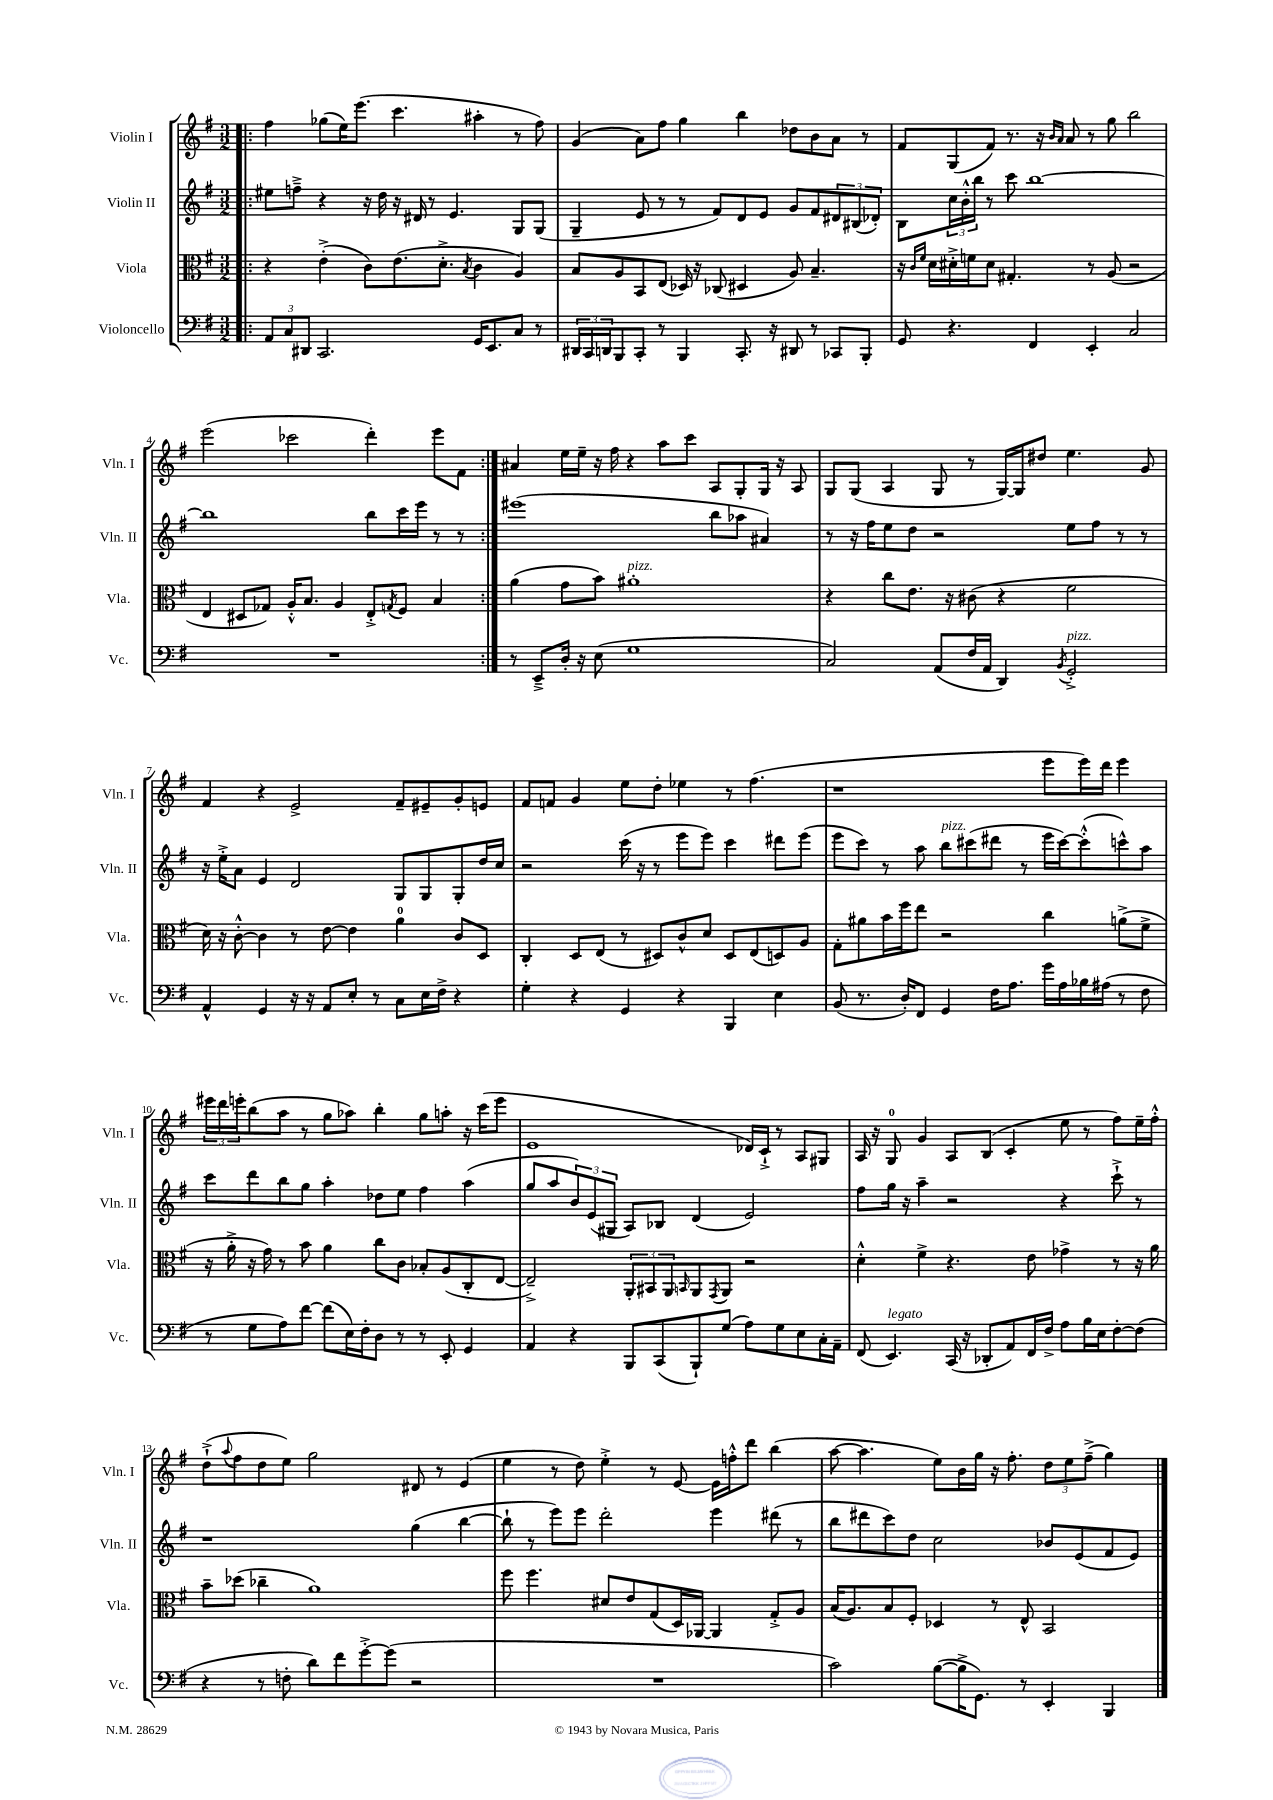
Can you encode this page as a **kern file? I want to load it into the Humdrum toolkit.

**kern	**kern	**kern	**kern
*staff4	*staff3	*staff2	*staff1
*clefF4	*clefC3	*clefG2	*clefG2
*k[f#]	*k[f#]	*k[f#]	*k[f#]
*M3/2	*M3/2	*M3/2	*M3/2
=!|:	=!|:	=!|:	=!|:
12AA	4r	8ee#	4ff#
12C	.	.	.
.	.	8ff~^	.
12DD#	.	.	.
2.CC	(4e'^	4r	(8gg-
.	.	.	16ee)
.	.	.	(8.eee
.	8c)	16r	.
.	.	16dd	.
.	(8.e	16r	4.ccc
.	.	16d#	.
.	.	8r	.
.	8.d'^	.	.
.	.	4.e	.
.	8qB	.	.
16GG	4c	.	4aa#'
8.EE	.	.	.
8C	4A)	8G	8r
8r	.	(8G	8ff#)
=	=	=	=
24DD#	8B	4G~	(4g
24CC	.	.	.
24DD	.	.	.
8BBB	8A	.	.
8CC'	8BB	8e	8a)
8r	(8E	8r	8ff#
4BBB	16D-)	8r	4gg
.	16r	.	.
.	(8C-	8f#)	.
8.CC'	4D#	8d	4bb
.	.	8e	.
16r	.	.	.
8DD#	8A)	8g	8dd-
8r	4.B~	8f#	8b
8CC-	.	12d#	8a
.	.	(12B#	.
8BBB'	.	.	8r
.	.	12d-')	.
=	=	=	=
8GG	16r	8B	8f#
.	16qqc	.	.
.	16qqf#	.	.
.	16d	.	.
4.r	16d#'^	24cc	(8G
.	.	24b'^^	.
.	16f	.	.
.	.	24bb	.
.	8d#	8r	8f#)
.	4.G#'	8ccc	8.r
4FF#	.	[1bb	.
.	.	.	16r
.	.	.	16qqb
.	.	.	16qqa
.	.	.	8a
4EE'	8r	.	8r
.	(8A	.	8gg
2C	2r	.	2bb
=	=	=	=
1.r	4E	1bb]	(2eee
.	8D#	.	.
.	8G-)	.	.
.	16A'^^	.	2ccc-
.	8.B	.	.
.	4A	.	.
.	8E'^	8bb	4ddd')
.	8qG	.	.
.	8F#	16ccc	.
.	.	16eee	.
.	4B	8r	8eee
.	.	8r	8f#
=:|!	=:|!	=:|!	=:|!
8r	(4a	(1eee#	4a#
8EE~^	.	.	.
16D'	8g	.	16ee
16r	.	.	16ee~
(8E	8b)	.	16r
.	.	.	16ff#
1G	1a#'	.	4r
.	.	.	8aa
.	.	.	8ccc
.	.	8bb	8A
.	.	8aa-	8G'
.	.	4a#)	16G
.	.	.	16r
.	.	.	8A
=	=	=	=
2C)	4r	8r	8G
.	.	16r	(8G
.	.	16ff#	.
.	8cc	8ee	4A
.	8.e	8dd	.
(8AA	.	2r	8G
.	16r	.	.
16F#	(8c#	.	8r
16AA	.	.	.
4DD)	4r	.	[16G)
.	.	.	16G]
.	.	.	8dd#
8qBB	.	.	.
2GG'^	2f#	8ee	4.ee
.	.	8ff#	.
.	.	8r	.
.	.	8r	8g
=	=	=	=
4AA^^	16d)	16r	4f#
.	16r	16ee'^	.
.	[8c'^^	8a	.
4GG	4c]	4e	4r
16r	8r	2d	2e^
16r	.	.	.
8AA	[8e	.	.
8E'	4e]	.	.
8r	.	.	.
8C	4a	8G	8f#~
16E	.	8G	8e#~
16F#^	.	.	.
4r	8c	8G'	8g'
.	8D	16dd	8e
.	.	16cc	.
=	=	=	=
4G'	4C'	2r	8f#
.	.	.	8f
4r	8D	.	4g
.	(8E	.	.
4GG	8r	(16ccc	8ee
.	.	16r	.
.	8D#)	8r	8dd'
4r	8c^^	8eee	4ee-
.	8d	8eee)	.
4BBB	8D#	4ccc	8r
.	(8E	.	(4.ff#
4E	8D)	8ddd#	.
.	8A	(8eee	.
=	=	=	=
(8BB	8G'	8eee	1r
8.r	8a#	8ccc)	.
.	16b	8r	.
16D')	16ff#	.	.
8FF#	8ee	8aa	.
4GG	2r	8bb	.
.	.	(8ccc#	.
16F#	.	8ddd#	.
8.A	.	.	.
.	.	8r	.
16g	4cc	16eee	8eee
16A	.	[16ccc#)	.
16B-	.	(8ccc#'^^]	16eee)
(16A#	.	.	16ddd
8r	(8a^	8ccc^^)	4eee
8F#	8f#^	8aa	.
=	=	=	=
8r	16r	8ccc	24eee#
.	.	.	24ddd
.	16a'^	.	.
.	.	.	24eee'
8G	16r	8ddd	(8bb
.	16g)	.	.
8A)	8r	8bb	8aa
[8f#	8b	8gg	8r
(8f#]	4a	4aa'	8gg
16E)	.	.	8aa-)
16F#'	.	.	.
8D	8cc	8dd-	4bb'
8r	8c	8ee	.
8r	8B-'	4ff#	8gg
8EE'	(8A	.	8aa'
4GG	8C'	(4aa	16r
.	.	.	(16ccc
.	[8E	.	8eee
=	=	=	=
4AA	2E~^])	8gg	1e
.	.	8aa	.
4r	.	12b)	.
.	.	(12e	.
.	.	12G#	.
8BBB	12AA'	8A)	.
.	12BB#	.	.
(8CC	.	8B-	.
.	12AA	.	.
.	16qqBB	.	.
8BBB`)	8AA	(4d	.
.	8qGG	.	.
(8G	8AA	.	.
8A)	2r	2e)	16d-)
.	.	.	16c`^
8G	.	.	8r
8E	.	.	8A
16C'	.	.	8G#
16AA~	.	.	.
=	=	=	=
(8FF#	4d'^^	8ff#	16A
.	.	.	16r
4.EE)	.	16gg	8G
.	.	16r	.
.	4f#^	4aa~	4g
(16CC	4.r	2r	8A
16r	.	.	.
8DD-'	.	.	(8B
8AA)	.	.	4c'
16FF#	8e	.	.
16F#^	.	.	.
8A	4g-^	4r	8ee
16B	.	.	8r
16E	.	.	.
[8F#'	8r	8ccc`^	8ff#)
(8F#]	16r	8r	16ee~
.	16a	.	16ff#'^^
=	=	=	=
4r	8b~	1r	(8dd`^
.	.	.	8qqaa
.	(8dd-	.	8ff#
8r	4cc-~	.	8dd
8F'	.	.	8ee)
8d)	1a)	.	2gg
8f#	.	.	.
[8g'^	.	.	.
(8g]	.	.	.
2r	.	(4gg	8d#
.	.	.	8r
.	.	[4bb	(4e
=	=	=	=
1.r	8ff#	8bb`]	4ee
.	4.ff#	8r	.
.	.	8eee)	8r
.	.	8eee	8dd)
.	8d#	2ddd'	4ee'^
.	8e	.	.
.	(8G	.	8r
.	16D)	.	[8e
.	[16AA-	.	.
.	4AA-]	4eee	16e]
.	.	.	16ff'^^
.	.	.	8ddd
.	8G'^	(8ddd#	(4bb
.	8A	8r	.
=	=	=	=
2c)	(16B	8bb	[8aa
.	8.A)	.	.
.	.	8ddd#	4.aa]
.	8B	8ccc)	.
.	8F#'	8dd	.
([8B	4D-	2cc	8ee)
16B^]	.	.	16b
8.GG)	.	.	16gg
.	8r	.	16r
.	.	.	8.ff#'
8r	8E^^	.	.
4EE'	2BB	8b-	12dd
.	.	.	12ee
.	.	(8e	.
.	.	.	(12ff#~^
4BBB	.	8f#	4gg)
.	.	8e)	.
==	==	==	==
*-	*-	*-	*-
